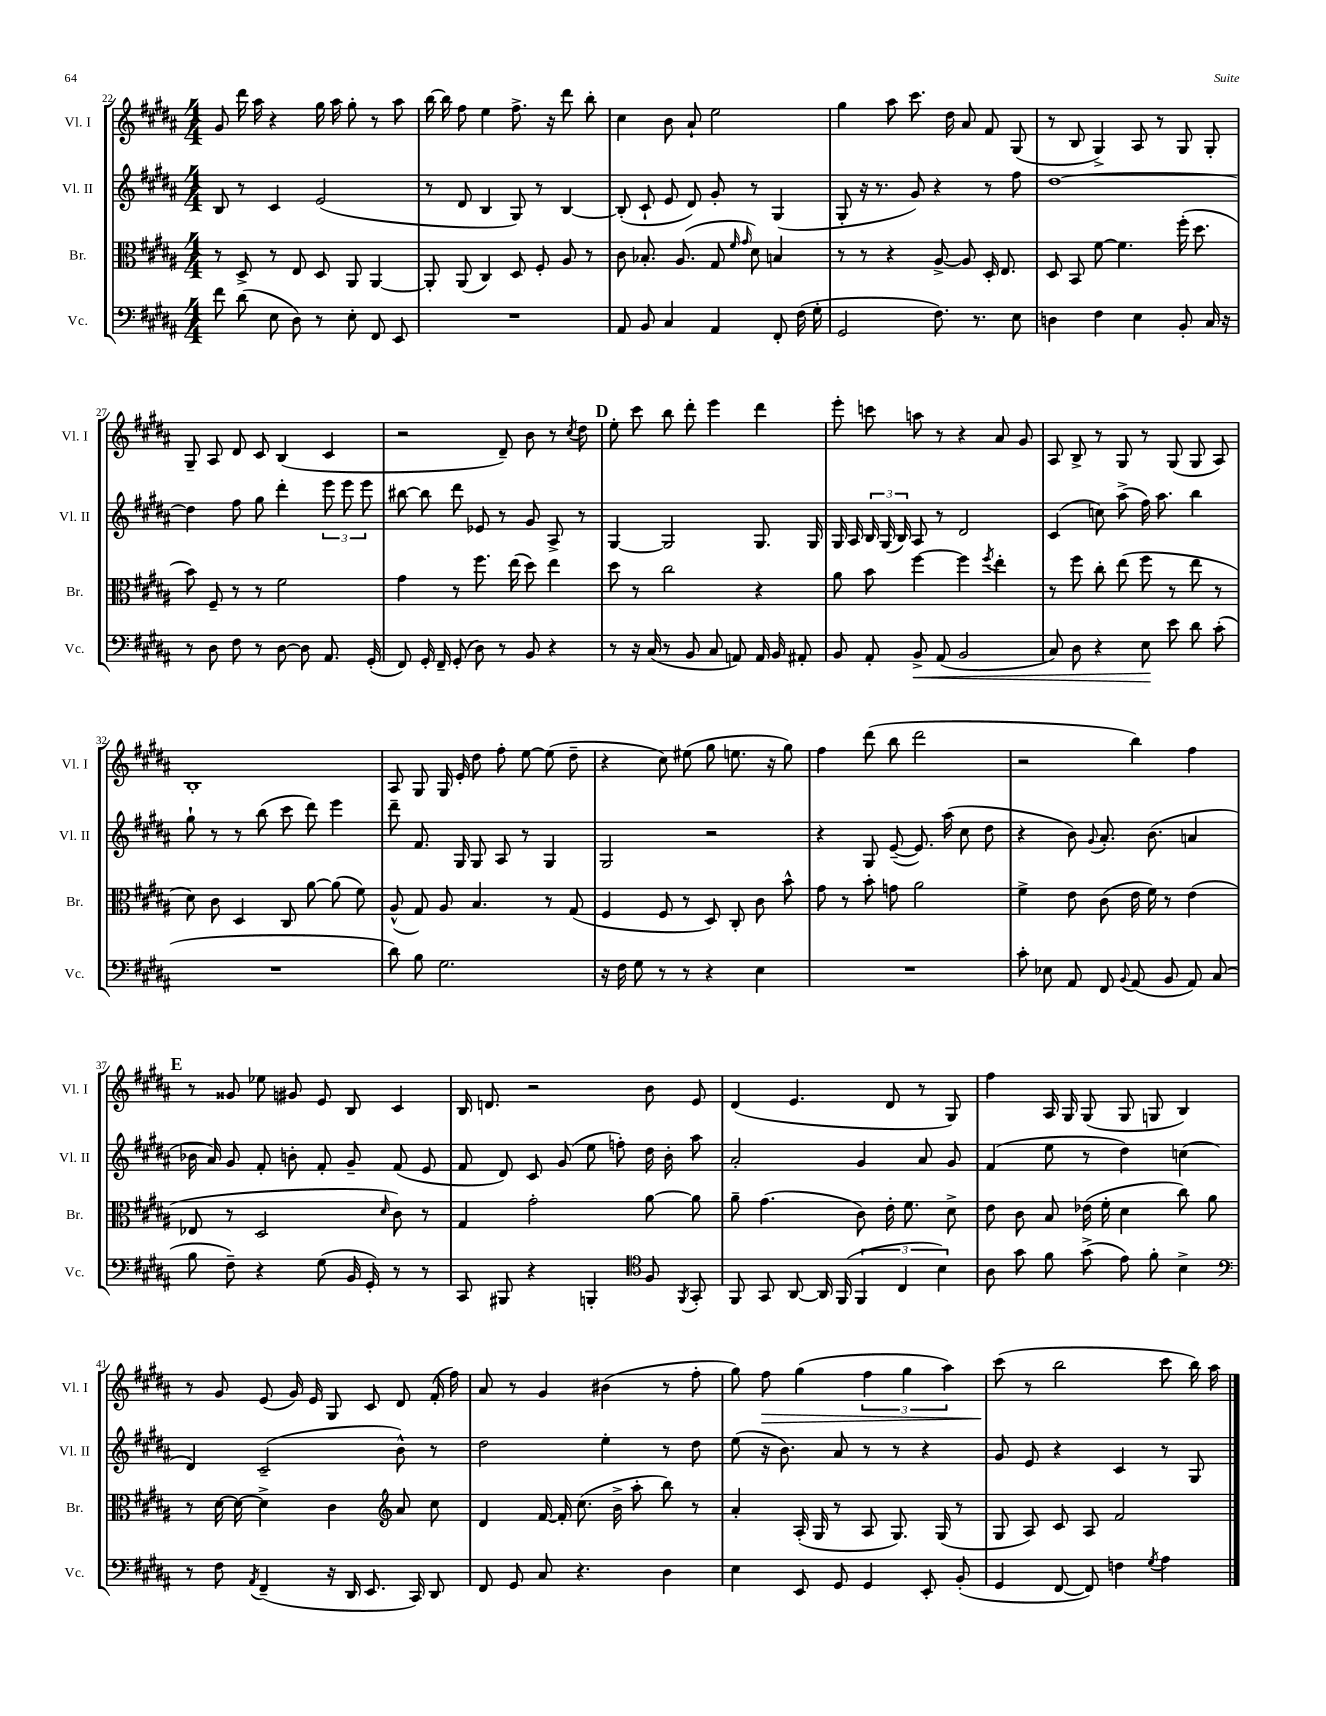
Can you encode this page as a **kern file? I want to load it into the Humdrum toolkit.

**kern	**kern	**kern	**kern
*staff4	*staff3	*staff2	*staff1
*clefF4	*clefC3	*clefG2	*clefG2
*k[f#c#g#d#a#]	*k[f#c#g#d#a#]	*k[f#c#g#d#a#]	*k[f#c#g#d#a#]
*M4/4	*M4/4	*M4/4	*M4/4
8f#	8r	8B	8g#
(8d#	8D#^	8r	16ddd#
.	.	.	16aa#
8E	8r	4c#	4r
8D#)	8E	.	.
8r	8D#	(2e	16gg#
.	.	.	16aa#
8E'	8AA#	.	8gg#'
8FF#	[4AA#	.	8r
8EE	.	.	8aa#
=	=	=	=
1r	8AA#']	8r	[16bb
.	.	.	16bb]
.	(8AA#	8d#	8ff#
.	4C#)	4B	4ee
.	8D#	8G#)	8.ff#^
.	8F#'	8r	.
.	.	.	16r
.	8A#	[4B	8ddd#
.	8r	.	8bb'
=	=	=	=
8AA#	8c#	(8B']	4cc#
8BB	8.B-'	8c#`	.
4C#	.	8e	8b
.	(8.A#	.	.
.	.	8d#)	8a#`
4AA#	8G#	8g#'	2ee
.	16qqf#	.	.
.	16qqg#	.	.
.	8d#)	8r	.
8FF#'	4B	(4G#	.
(16F#	.	.	.
16G#'	.	.	.
=	=	=	=
2GG#	8r	8G#'	4gg#
.	8r	16r	.
.	.	8.r	.
.	4r	.	8aa#
.	.	8g#)	8.ccc#
8.F#)	[8A#^	4r	.
.	.	.	16dd#
.	8A#]	.	8a#
8.r	.	.	.
.	16D#'	8r	8f#
.	8.E	.	.
8E	.	8ff#	(8G#
=	=	=	=
4D	8D#	[1dd#	8r
.	8BB	.	8B
4F#	[8f#	.	4G#^)
.	4.f#]	.	.
4E	.	.	8A#
.	.	.	8r
8BB'	(16ff#'	.	8G#
.	8.dd#	.	.
16C#	.	.	8G#'
16r	.	.	.
=	=	=	=
8r	8b)	4dd#]	8G#~
8D#	8F#~	.	8A#
8F#	8r	8ff#	8d#
8r	8r	8gg#	8c#
[8D#	2f#	4ddd#'	(4B
8D#]	.	.	.
8.AA#	.	12eee	4c#
.	.	12eee	.
.	.	12eee	.
(16GG#'	.	.	.
=	=	=	=
8FF#)	4g#	[8bb#	2r
16GG#'	.	8bb#]	.
16FF#~	.	.	.
(8GG#'	8r	8ddd#	.
8D#)	8.ff#	8e-	.
8r	.	8r	8d#~)
.	(16ee	.	.
8BB	8dd#)	8g#	8b
4r	4ee	8A#^	8r
.	.	.	8qcc#
.	.	8r	8dd#
=	=	=	=
8r	8dd#	[4G#	8ee'
16r	8r	.	8ccc#
(16C#	.	.	.
8r	2cc#	2G#]	8bb
8BB	.	.	8ddd#'
8C#	.	.	4eee
8AA)	.	.	.
16AA	4r	8.G#	4ddd#
16BB	.	.	.
8AA#'	.	.	.
.	.	16G#	.
=	=	=	=
8BB	8a#	16G#	8eee'
.	.	16A#	.
8AA#'	8b	24B	8ccc
.	.	(24G#	.
.	.	24B)	.
8BB^	[4ff#	8A#	8aa
(8AA#	.	8r	8r
2BB	4ff#]	2d#	4r
.	8qff#	.	.
.	4ee'	.	8a#
.	.	.	8g#
=	=	=	=
8C#)	8r	(4c#	8A#
8D#	8ff#	.	8B^
4r	8cc#'	8cc)	8r
.	(8ee	(8aa#^	8G#
8E	8ff#	16ff#)	8r
.	.	8.aa#	.
8e	8r	.	(8G#
8d#	8ee	4bb	8G#
(8c#'	8r	.	8A#)
=	=	=	=
1r	8d#)	8gg#`	1B'
.	8c#	8r	.
.	4D#	8r	.
.	.	(8bb	.
.	8C#	8ccc#	.
.	[8a#	8ddd#)	.
.	(8a#]	4eee	.
.	8f#)	.	.
=	=	=	=
8d#)	(8A#^^	8ddd#~	8A#
8B	8G#)	8.f#	8G#
2.G#	8A#	.	16G#
.	.	16G#	16e'
.	4.B	8G#	8dd#
.	.	8A#	8ff#'
.	.	8r	[8ee
.	8r	4G#	(8ee]
.	(8G#	.	8dd#~
=	=	=	=
16r	4F#	2G#	4r
16F#	.	.	.
8G#	.	.	.
8r	8F#	.	8cc#)
8r	8r	.	(8ee#
4r	8D#)	2r	8gg#
.	8C#'	.	8.ee
4E	8c#	.	.
.	.	.	16r
.	8b^^	.	8gg#)
=	=	=	=
1r	8g#	4r	4ff#
.	8r	.	.
.	8b'	8G#	(8ddd#
.	8g	([8e~	8bb
.	2a#	8.e])	2ddd#
.	.	(16aa#	.
.	.	8cc#	.
.	.	8dd#	.
=	=	=	=
8c#'	4f#^	4r	2r
8E-	.	.	.
8AA#	8e	8b)	.
.	.	8qqg#	.
8FF#	(8c#	8.a#'	.
8qqBB	.	.	.
(8AA#	16e	.	4bb)
.	16f#)	(8.b	.
8BB	8r	.	.
8AA#)	(4e	4a	4ff#
(8C#	.	.	.
=	=	=	=
8B	8E-	16b-	8r
.	.	16a#)	.
8F#~)	8r	8g#	8g##
4r	2D#	8f#'	8ee-
.	.	8b'	8g#
(8G#	.	8f#'	8e
16BB	.	8g#~	8B
16GG#')	.	.	.
.	16qqd#	.	.
8r	8c#)	(8f#	4c#
8r	8r	8e	.
=	=	=	=
8CC#	4G#	8f#	16B
.	.	.	8.d
8BBB#	.	8d#)	.
4r	2g#'	8c#	2r
.	.	(8g#	.
4BBB'	.	8ee	.
.	.	8ff')	.
*clefC4	*	*	*
8F#	[8a#	16dd#	8b
.	.	16b'	.
8qFF#	.	.	.
8GG#'	8a#]	8aa#	8e
=	=	=	=
8FF#	8a#~	2a#'	(4d#
8GG#	(4.g#	.	.
[8AA#	.	.	4.e
16AA#]	.	.	.
(16FF#	.	.	.
6FF#	8c#)	4g#	.
.	16e'	.	8d#
6C#	.	.	.
.	8.f#	.	.
.	.	8a#	8r
6B)	.	.	.
.	8d#^	8g#	8G#)
=	=	=	=
8A#	8e	(4f#	4ff#
8g#	8c#	.	.
8f#	8B	8ee	16A#
.	.	.	16G#
(8g#^	(16e-	8r	(8G#
.	16f#'	.	.
8e)	4d#	4dd#)	8G#
8f#'	.	.	8G
4B^	8cc#)	(4cc	4B)
.	8a#	.	.
=	=	=	=
*clefF4	*	*	*
8r	8r	4d#)	8r
8F#	[16d#	.	8g#
.	16d#_	.	.
8qAA#	.	.	.
(4FF#~	4d#^]	(2c#~	(8e
.	.	.	16g#)
.	.	.	16e
16r	4c#	.	8G#
16DD#	.	.	.
8.EE	.	.	8c#
*	*clefG2	*	*
.	8a#	8b^^)	8d#
16CC#)	.	.	.
8DD#	8cc#	8r	(16f#'
.	.	.	16ff#)
=	=	=	=
8FF#	4d#	2dd#	8a#
8GG#	.	.	8r
8C#	[16f#	.	4g#
.	16f#']	.	.
4.r	(8.cc#	.	.
.	.	4ee'	(4b#
.	16b^	.	.
.	8aa#'	.	.
4D#	8bb)	8r	8r
.	8r	8dd#	8ff#'
=	=	=	=
4E	4a#'	(8ee	8gg#)
.	.	16r	8ff#
.	.	8.b)	.
8EE	(16A#'	.	(4gg#
.	16G#	.	.
8GG#	8r	8a#	.
4GG#	8A#	8r	6ff#
.	8.G#)	8r	.
.	.	.	6gg#
8EE'	.	4r	.
.	(16G#	.	.
.	.	.	6aa#)
(8BB'	8r	.	.
=	=	=	=
4GG#	8G#	8g#	(8ccc#
.	8A#)	8e	8r
[8FF#	8c#	4r	2bb
8FF#])	8A#	.	.
4F	2f#	4c#	.
8qG#	.	.	.
4A#	.	8r	8ccc#
.	.	8G#	16bb)
.	.	.	16aa#
==	==	==	==
*-	*-	*-	*-
